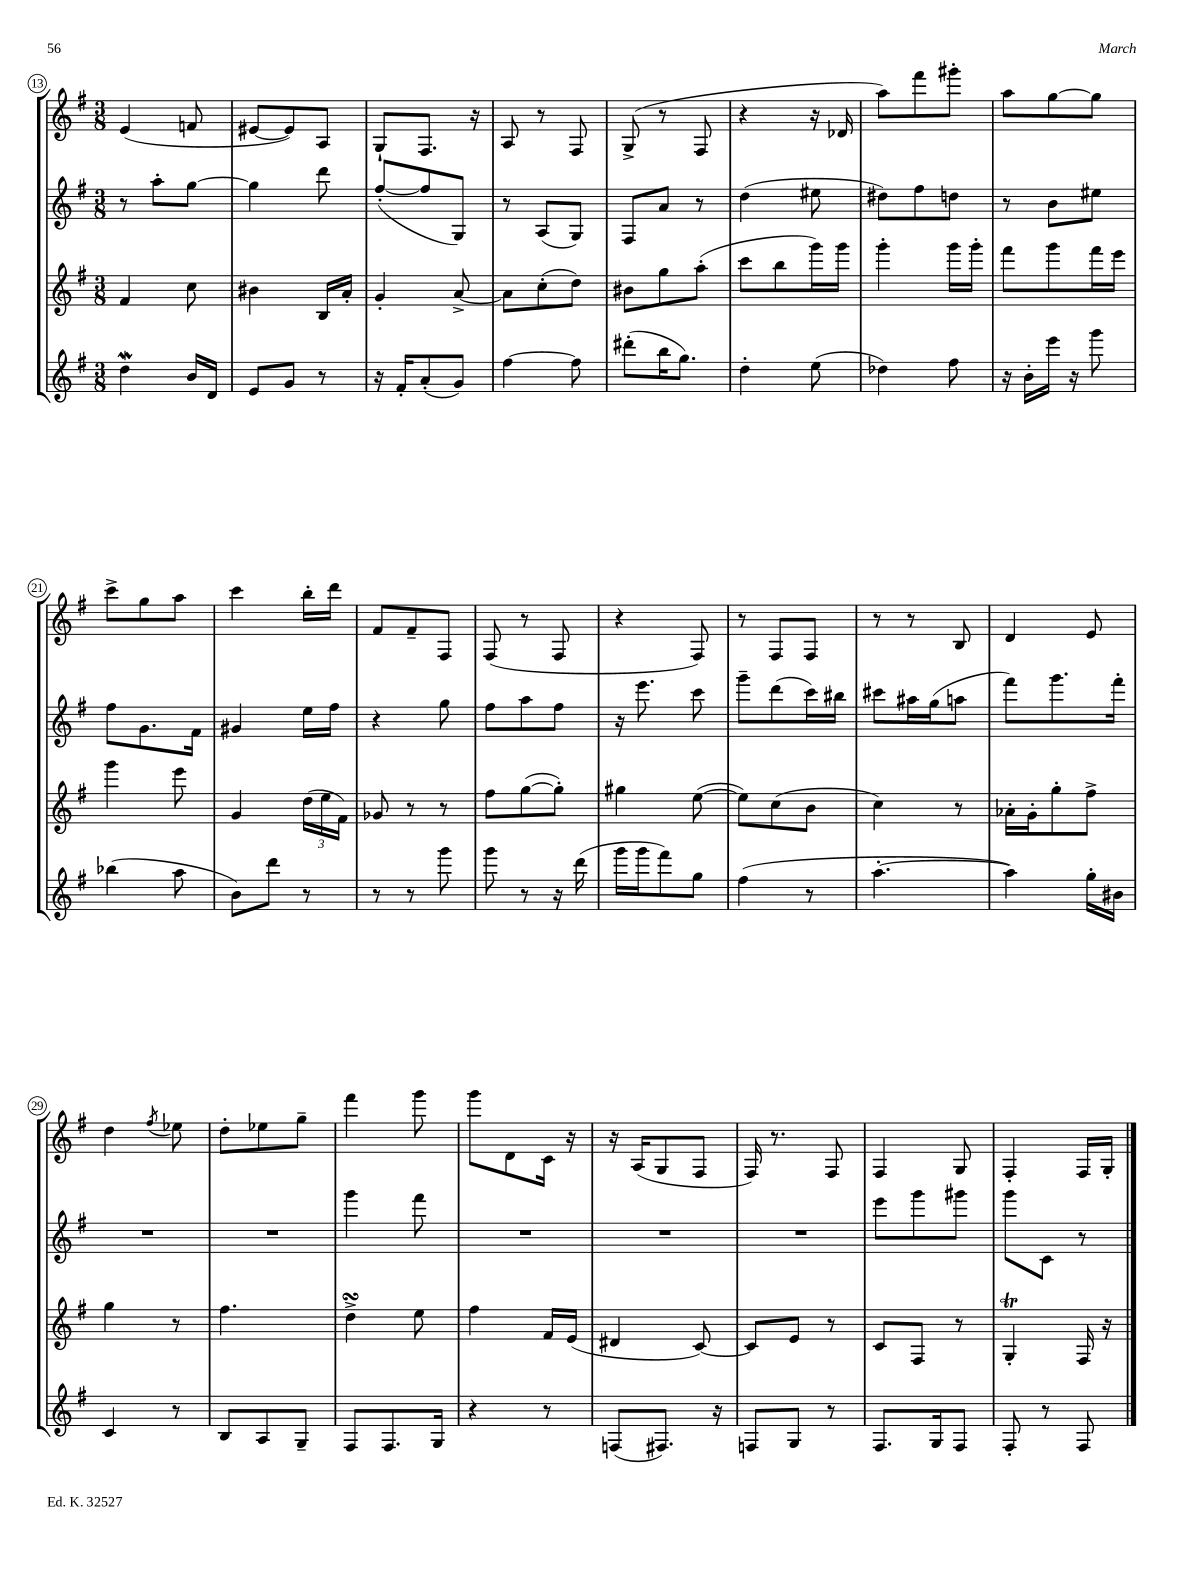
<<
\new StaffGroup <<
\new Staff = "s0" {
    \clef treble \key g \major \numericTimeSignature \time 3/8
    e'4( f'8 |
    eis'8~ eis'8) a8 |
    g8-! fis8. r16 |
    a8 r8 fis8 |
    g8->( r8 fis8 |
    r4 r16 des'16 |
    a''8) fis'''8 gis'''8-. |
    a''8 g''8~ g''8 |
    c'''8-> g''8 a''8 |
    c'''4 b''16-. d'''16 |
    fis'8 fis'8-- fis8 |
    fis8( r8 fis8 |
    r4 fis8) |
    r8 fis8 fis8 |
    r8 r8 b8 |
    d'4 e'8 |
    d''4 \acciaccatura { fis''8 } ees''8 |
    d''8-. ees''8 g''8-- |
    fis'''4 g'''8 |
    g'''8 d'8 c'16 r16 |
    r16 a16( g8 fis8 |
    fis16) r8. fis8 |
    fis4 g8 |
    fis4-. fis16 g16-. \bar "|." |
}
\new Staff = "s1" {
    \clef treble \key g \major \numericTimeSignature \time 3/8
    r8 a''8-. g''8~ |
    g''4 d'''8 |
    fis''8~-.( fis''8 g8) |
    r8 a8( g8) |
    fis8 a'8 r8 |
    d''4( eis''8 |
    dis''8) fis''8 d''8 |
    r8 b'8 eis''8 |
    fis''8 g'8. fis'16 |
    gis'4 e''16 fis''16 |
    r4 g''8 |
    fis''8 a''8 fis''8 |
    r16 e'''8. c'''8 |
    g'''8-- d'''8( c'''16) bis''16 |
    cis'''8 ais''16 g''16( a''8 |
    fis'''8) g'''8. fis'''16-. |
    R4. |
    R4. |
    g'''4 fis'''8 |
    R4. |
    R4. |
    R4. |
    e'''8 g'''8 gis'''8 |
    g'''8 c'8 r8 \bar "|." |
}
\new Staff = "s2" {
    \clef treble \key g \major \numericTimeSignature \time 3/8
    fis'4 c''8 |
    bis'4 b16 a'16-. |
    g'4-. a'8~-> |
    a'8 c''8-.( d''8) |
    bis'8 g''8 a''8-.( |
    c'''8 b''8 g'''16) g'''16 |
    g'''4-. g'''16 g'''16-. |
    fis'''8 g'''8 fis'''16 e'''16 |
    g'''4 e'''8 |
    g'4 \tuplet 3/2 { d''16( e''16 fis'16) } |
    ges'8 r8 r8 |
    fis''8 g''8~( g''8-.) |
    gis''4 e''8~( |
    e''8) c''8( b'8 |
    c''4) r8 |
    aes'16-. g'16-. g''8-. fis''8-> |
    g''4 r8 |
    fis''4. |
    d''4->\turn e''8 |
    fis''4 fis'16 e'16( |
    dis'4 c'8~) |
    c'8 e'8 r8 |
    c'8 fis8 r8 |
    g4-.\trill fis16 r16 \bar "|." |
}
\new Staff = "s3" {
    \clef treble \key g \major \numericTimeSignature \time 3/8
    d''4\mordent b'16 d'16 |
    e'8 g'8 r8 |
    r16 fis'16-. a'8-.( g'8) |
    fis''4~ fis''8 |
    dis'''8-.( b''16 g''8.) |
    d''4-. e''8( |
    des''4) fis''8 |
    r16 b'16-. e'''16 r16 g'''8 |
    bes''4( a''8 |
    b'8) d'''8 r8 |
    r8 r8 g'''8 |
    g'''8 r8 r16 d'''16( |
    g'''16 g'''16 fis'''8) g''8 |
    fis''4( r8 |
    a''4.~-. |
    a''4) g''16-. bis'16 |
    c'4 r8 |
    b8 a8 g8-- |
    fis8 fis8. g16 |
    r4 r8 |
    f8( fis8.) r16 |
    f8 g8 r8 |
    fis8. g16 fis8 |
    fis8-. r8 fis8 \bar "|." |
}
>>
>>
\layout { \context { \Score currentBarNumber = #13 \override BarNumber.stencil = #(make-stencil-circler 0.1 0.3 ly:text-interface::print) } }
